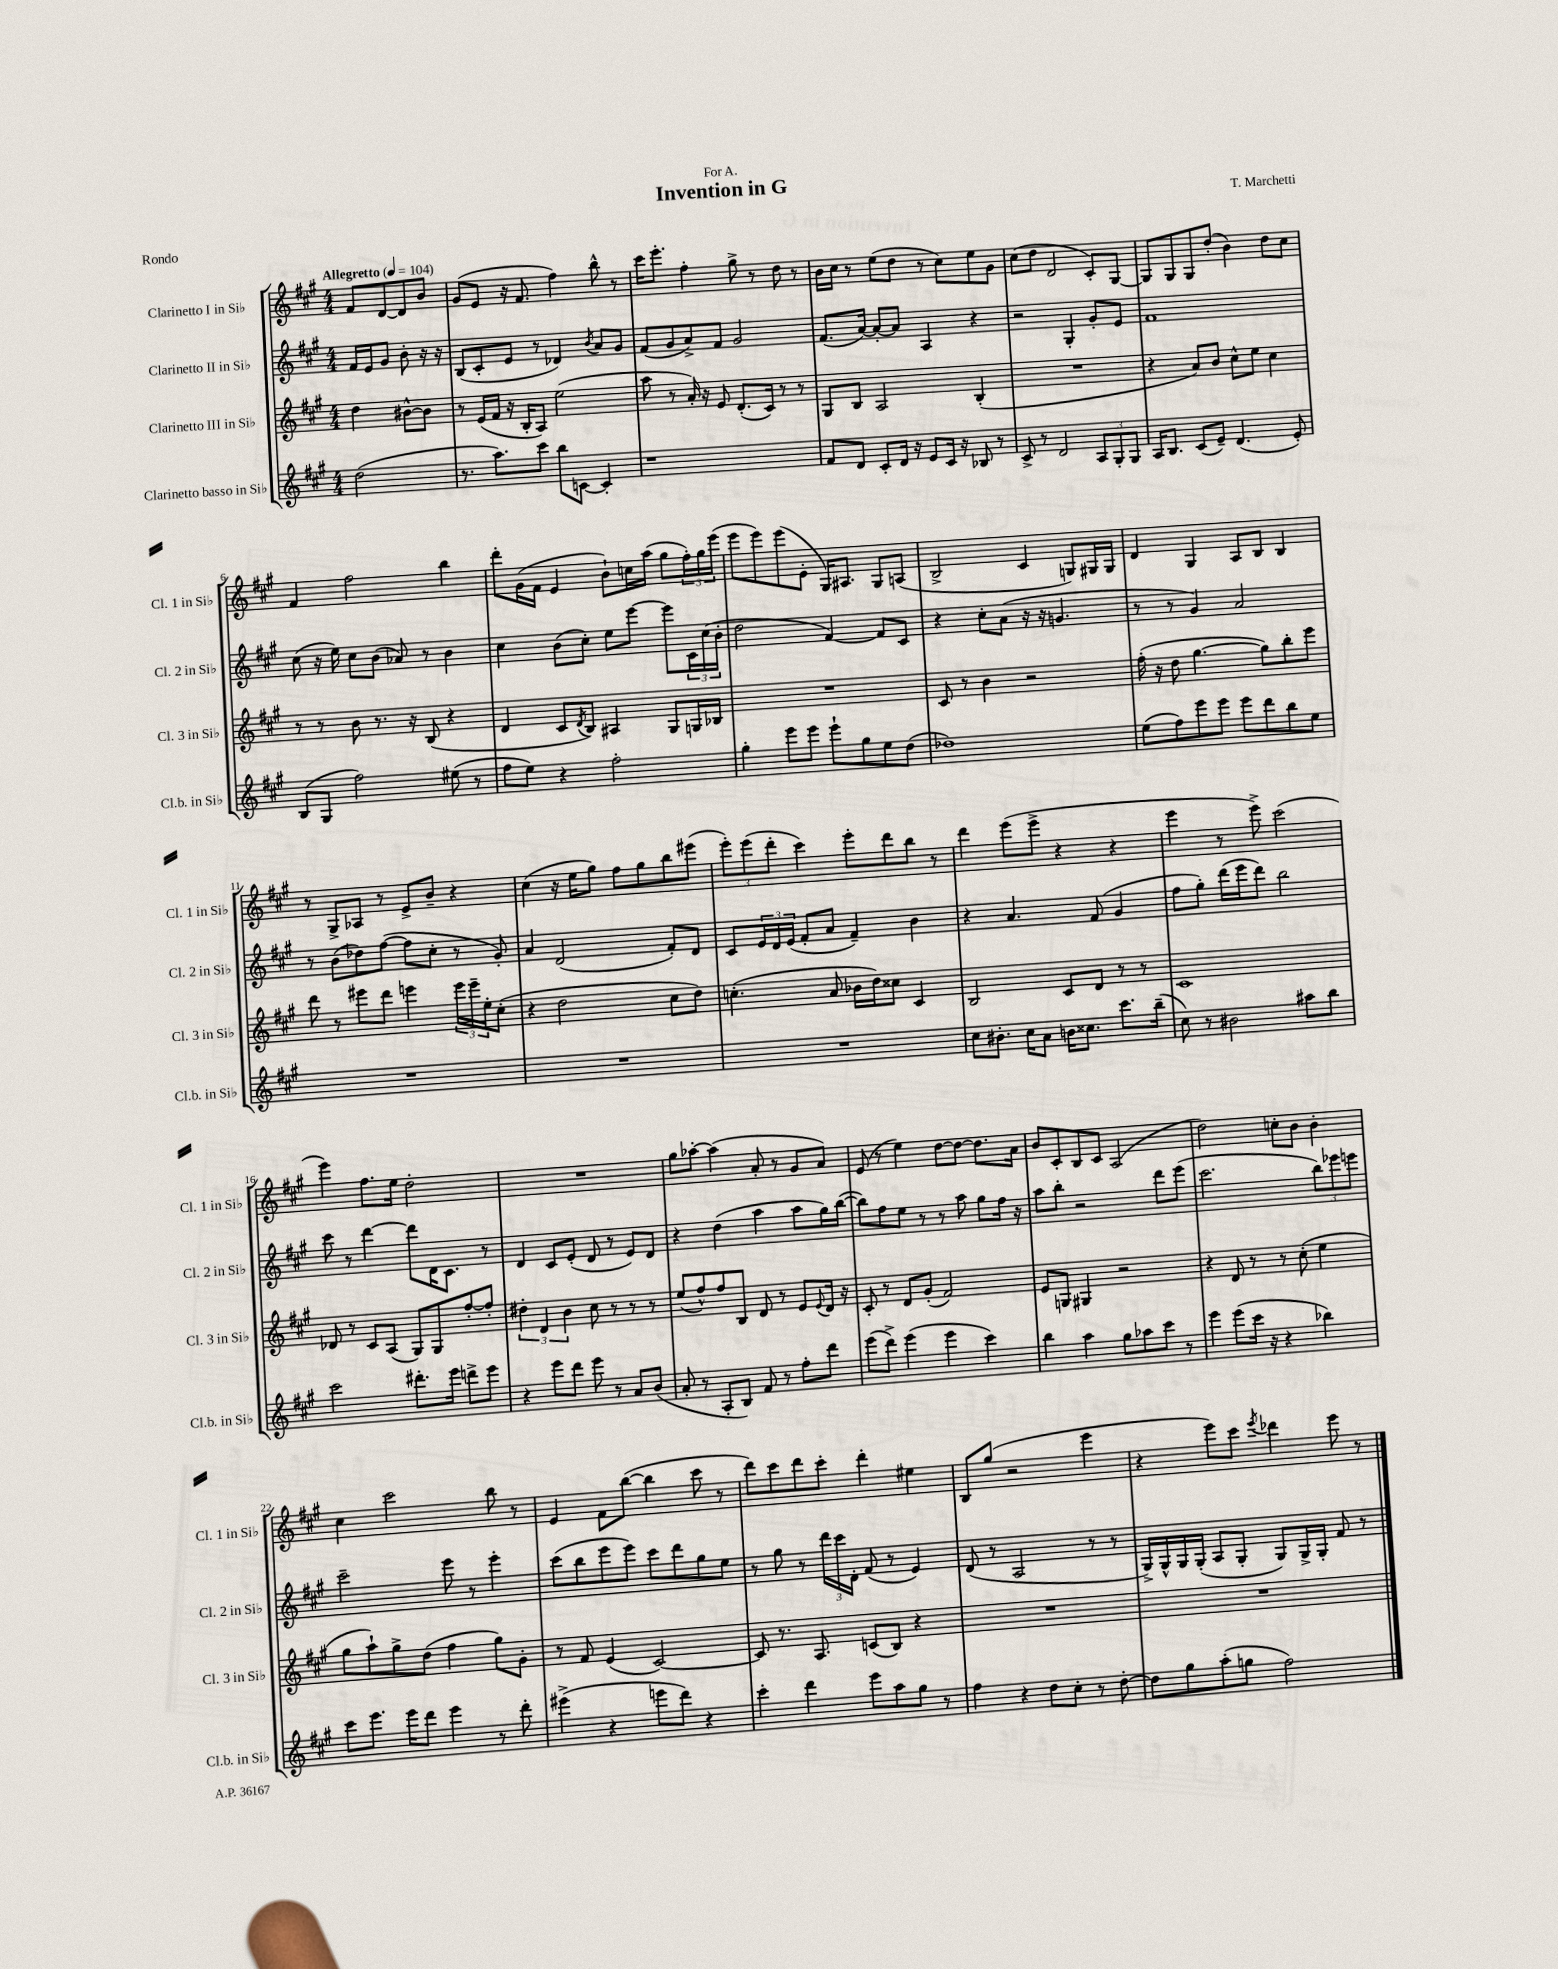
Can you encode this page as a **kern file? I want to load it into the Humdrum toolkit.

**kern	**kern	**kern	**kern
*part4	*part3	*part2	*part1
*staff4	*staff3	*staff2	*staff1
*I"Clarinetto basso in Si♭	*I"Clarinetto III in Si♭	*I"Clarinetto II in Si♭	*I"Clarinetto I in Si♭
*I'Cl.b. in Si♭	*I'Cl. 3 in Si♭	*I'Cl. 2 in Si♭	*I'Cl. 1 in Si♭
*clefG2	*clefG2	*clefG2	*clefG2
*k[f#c#g#]	*k[f#c#g#]	*k[f#c#g#]	*k[f#c#g#]
*M4/4	*M4/4	*M4/4	*M4/4
*MM104	*MM104	*MM104	*MM104
=	=	=	=
!	!	!	!LO:TX:a:B:t=Allegretto
(2dd\	4dd\	16f#/LL	8f#/L
.	.	16e/J	.
.	.	8g#/J	[8d/
.	[8b#X^^\L	8b'\	8d/]
.	8b#\J]	16r	8b/J
.	.	16r	.
=1	=1	=1	=1
8.r	8r	(8B/L	(8g#/L
.	(16e/LL	8c#'/	8e/J
8.aa\L)	16f#/JJ	.	.
.	16r	8e/J	16r
.	16B'/KL	.	8.f#/
8ccc#\J	8A/J)	8r	.
8bb\L	(2ee\	4d-X/)	4ff#\)
[8cn\J	.	.	.
.	.	8qb/	.
4c'/]	.	8a/L	8bb^^\
.	.	8g#/J	8r
=2	=2	=2	=2
1r	8aa\	(8f#/L	16ccc#\KL
.	.	.	8.eee'\J
.	8r	8g#/	.
.	16a'/)	8a^/)	4ff#'\
.	16r	.	.
.	8e/	8f#/J	.
.	(8.d'/L	2g#/	8gg#^\
.	.	.	8r
.	16c#/Jk)	.	.
.	8r	.	8dd\
.	8r	.	8r
=3	=3	=3	=3
8f#/L	8G#/L	(8.f#/L	16b\LL
.	.	.	16cc#\JJ
8d/J	8B/J	.	8r
.	.	[16a/Jk)	.
8c#'/L	2A/	8a'/L_	(8ee\L
16d/Jk	.	8a/J]	8dd\J
16r	.	.	.
8e/L	.	4A/	8r
16c#/Jk	.	.	8cc#\L)
16r	.	.	.
8B-X/	(4B'/	4r	8ee\
8r	.	.	8g#\J
=4	=4	=4	=4
8c#^/	1r	2r	(8cc#\L
8r	.	.	8dd\J
2d/	.	.	2d/
.	.	4G#'/	.
12A/L	.	8g#'/L	8c#'/L)
12G#'/	.	.	.
.	.	8e/J	[8G#/J
12G#/J	.	.	.
=5	=5	=5	=5
16A/KL	4r	1f#	8G#/L]
8.B/J	.	.	.
.	.	.	8G#/
(8c#/L	8a/L)	.	8G#/
8e~/J)	8b/J	.	(8dd'/J
(4.d/	8cc#^^\L	.	4b\)
.	8ee\J	.	.
.	4cc#\	.	8dd\L
8e'/)	.	.	8cc#\J
!!LO:LB:g=z
=6	=6	=6	=6
(8B/L	8r	(8cc#\	4f#/
8G#/J	8r	16r	.
.	.	16ee\)	.
2ff#\)	8b\	8cc#\L	2ff#\
.	8.r	(8b\J	.
.	.	8a-X/)	.
.	16r	.	.
.	(8B/	8r	.
(8ee#X\	4r	4b\	4bb\
8r	.	.	.
=7	=7	=7	=7
8ff#\L	4d/	4cc#\	8ddd'\L
8ee\J)	.	.	(16g#\L
.	.	.	16f#\JJ
4r	8c#/L	(8b\L	4e/
.	8qd/	.	.
.	8B/J)	8cc#'\J)	.
2ff#'\	4A#X/	8ee\L	8b`\L)
.	.	[8eee\J	16ccn\L
.	.	.	(16aa\JJ
.	8G#/L	8eee\L]	8gg#\L
.	16Gn/L	24c#\L	24ff#'\L)
.	.	(24cc#\	24gg#\
.	16B-X/JJ	.	.
.	.	24b'\JJ	(24eee\JJ
=8	=8	=8	=8
4gg#'\	1r	2dd\	8eee\L
.	.	.	8eee\)
8eee\L	.	.	(8eee\
8eee\J	.	.	8e'\J
8eee`\L	.	[4f#/)	16G#/KL)
.	.	.	8.A#X/J
8gg#\	.	.	.
8ee\	.	8f#/L]	8G#/L
(8dd\J	.	8c#/J	(8An/J
=9	=9	=9	=9
1dd-X)	8c#/	4r	2B^/
.	8r	.	.
.	4b\	8cc#'\L	.
.	.	(8a\J	.
.	2r	16r	4c#/
.	.	16r	.
.	.	4.gn/	.
.	.	.	8Gn/L)
.	.	.	16G#X/L
.	.	.	16G#/JJ
=10	=10	=10	=10
(8ee\L	(16ff#'\	8r	4d/
.	16r	.	.
8ff#\)	8dd\	8r	.
8eee\	[4.gg#\	4g#/)	4G#/
8eee\J	.	.	.
8eee\L	.	2a/	8A/L
8ddd\	8gg#\L])	.	8B/J
8bb\	8bb'\	.	4B/
8ee\J	8eee\J	.	.
!!LO:LB:g=z
=11	=11	=11	=11
1r	8ddd\	8r	8r
.	8r	(8b\L	8G#^/L
.	8eee#X\L	8dd-X\)	8A-X/J
.	8ddd\J	([8ff#\J	8r
.	4eeen\	8ff#\L]	8e^/L
.	.	8cc#'\J	8b~/J
.	24eee\LL	8r	4r
.	24eee~\	.	.
.	24ee'\J	.	.
.	(8cc#'\J	8g#'/)	.
=12	=12	=12	=12
1r	4r	4a/	(4cc#\
.	2dd\	(2d/	16r
.	.	.	16ee\KL
.	.	.	8gg#\J)
.	.	.	8ff#\L
.	.	.	8gg#\
.	8cc#\L	8f#'/L)	8bb\
.	8dd\J)	8d/J	(8eee#X\J
=13	=13	=13	=13
1r	(4.ccn'\	8c#/L	12eee'\L)
.	.	.	(12eee\
.	.	24e/L	.
.	.	24d/	12ddd'\J
.	.	(24e/JJ	.
.	.	8f#'/L	4ccc#\)
.	8a/	8a/J	.
.	16b-X\LL	4f#~/)	8eee'\L
.	16dd\J)	.	.
.	8cc##X\J	.	8ddd\
.	4c#/	4b\	8bb\J
.	.	.	8r
=14	=14	=14	=14
8cc#\L	2B/	4r	4ddd\
8.b#X'\J	.	.	.
.	.	4.a/	(8eee\L
16cc#\KL	.	.	.
8a\J	.	.	8eee^\J
16bn\KL	8c#/L	.	4r
8.cc##X\J	.	.	.
.	8d/J	(8f#/	.
8.ccc#\L	8r	4g#/	4r
.	8r	.	.
(16bb~\Jk	.	.	.
=15	=15	=15	=15
8cc#\)	1c#	8ff#\L	4eee\
8r	.	8gg#'\J)	.
2b#X\	.	(16ddd\LL	8r
.	.	16eee\J	.
.	.	8ddd\J)	8eee^\)
.	.	2bb\	(2ccc#\
8aa#X\L	.	.	.
8bb\J	.	.	.
!!LO:LB:g=z
=16	=16	=16	=16
2ccc#\	8d-X/	8ccc#\	4eee\)
.	8r	8r	.
.	8c#/L	[4ddd\	8.ff#\L
.	(8A/J	.	.
.	.	.	16ee\Jk
8.ddd#X'\L	8G#/L)	8ddd\L]	2dd'\
.	8G#/	16d\K	.
16eee\Jk	.	8.c#\J	.
8dddn^\L	[8ff#'/	.	.
8eee\J	8ff#'/J]	8r	.
=17	=17	=17	=17
4r	6dd#X'\	4d/	1r
.	6d/	.	.
8eee\L	.	8c#/L	.
.	6b\	.	.
8ddd\J	.	(8e'/J	.
8eee\	8cc#\	8d/	.
8r	8r	8r	.
8a/L	8r	8e/L)	.
(8b/J	8r	8d/J	.
=18	=18	=18	=18
8a'/	(8ee/L	4r	8gg#\L
8r	8ff#^^/)	.	[8aa-X'\J
8A'/L	8ff#/	(4dd\	(4aa-\]
8B/J)	8B/J	.	.
8f#/	8d/	4aa\	8a'/
8r	8r	.	8r
8ff#'\L	8e/L	8aa\L	8g#/L
.	8qqe/	.	.
8ddd\J	16d/Jk	16gg#\L)	8a/J)
.	16r	([16bb\JJ	.
=19	=19	=19	=19
(8eee\L	8c#'/	8bb\L])	(8e/
8ddd^\J)	8r	8ff#\	8r
(4eee\	8d/L	8ee\J	4ee\)
.	(8g#'/J	8r	.
4eee\	2f#/)	8r	[8dd\L
.	.	8aa\	8dd\J_
4ccc#\)	.	8gg#\L	8.dd\L]
.	.	16ff#\Jk	.
.	.	16r	16a\Jk
=20	=20	=20	=20
4bb\	8e/L	8aa\L	8b/L
.	8Gn/J	8bb'\J	8c#'/
4aa\	4G#X/	2r	8B/
.	.	.	8c#/J
8gg#\L	2r	.	(2A/
8aa-X\	.	.	.
8ccc#\J	.	8ddd\L	.
8r	.	(8eee\J	.
=21	=21	=21	=21
4eee\	4r	2.ccc#\	2dd\)
(8eee\L	8d/	.	.
16ccc#\Jk	8r	.	.
16r	.	.	.
4r	8r	.	8ccn'\L
.	(8cc#'\	.	8b\J
4bb-X\)	4ee\	12bb\L)	4b'\
.	.	12eee-X\	.
.	.	12eeen\J	.
!!LO:LB:g=z
=22	=22	=22	=22
8ccc#\L	8gg#\L	2ccc#~\	4cc#\
8.eee\J	8aa`\)	.	.
.	8gg#^\	.	2ccc#\
16eee\KL	.	.	.
8ddd\J	(8dd\J	.	.
4eee\	4ff#\	8eee\	.
.	.	8r	.
8r	8gg#\L)	4eee'\	8bb\
8ddd'\	8g#'\J	.	8r
=23	=23	=23	=23
(4eee#X^\	8r	(8ccc#\L	4e/
.	8f#/	8bb\	.
4r	(4e/	8eee\	8f#\L
.	.	8eee\J)	([8bb\J
8eeen\L	[2c#/)	8ccc#\L	4bb\]
8ddd\J)	.	8ddd\	.
4r	.	8gg#\	8ccc#\
.	.	8ee\J	8r
=24	=24	=24	=24
4ccc#'\	8c#/]	8r	8ddd\L)
.	8.r	8gg#\	8ccc#\
4ddd\	.	8r	8ddd\
.	8.A/	.	.
.	.	24ddd\LL	8ccc#'\J
.	.	24ccc#\	.
.	.	24d'\JJ	.
8eee\L	(8cn/L	(8f#/	4ddd'\
8aa\	8B/J)	8r	.
8gg#\J	4r	4e/)	4ee#X\
8r	.	.	.
=25	=25	=25	=25
4ff#\	1r	(8d/	8B/L
.	.	8r	(8gg#/J
4r	.	2A/	2r
8dd\L	.	.	.
8cc#'\J	.	.	.
8r	.	8r	4eee\
[8dd'\	.	8r	.
=26	=26	=26	=26
8dd\L]	1r	16G#^/LL)	4r
.	.	16G#^^/	.
8gg#\	.	16G#/	.
.	.	(16G#'/JJ	.
(8aa'\	.	8A/L	8eee\L)
8ggn\J	.	8G#'/J	8ccc#\J
.	.	.	8qeee/
2ff#\)	.	8G#/L)	4ddd-X\
.	.	16G#^/L	.
.	.	16G#'/JJ	.
.	.	8f#/	8eee\
.	.	8r	8r
==	==	==	==
*-	*-	*-	*-
